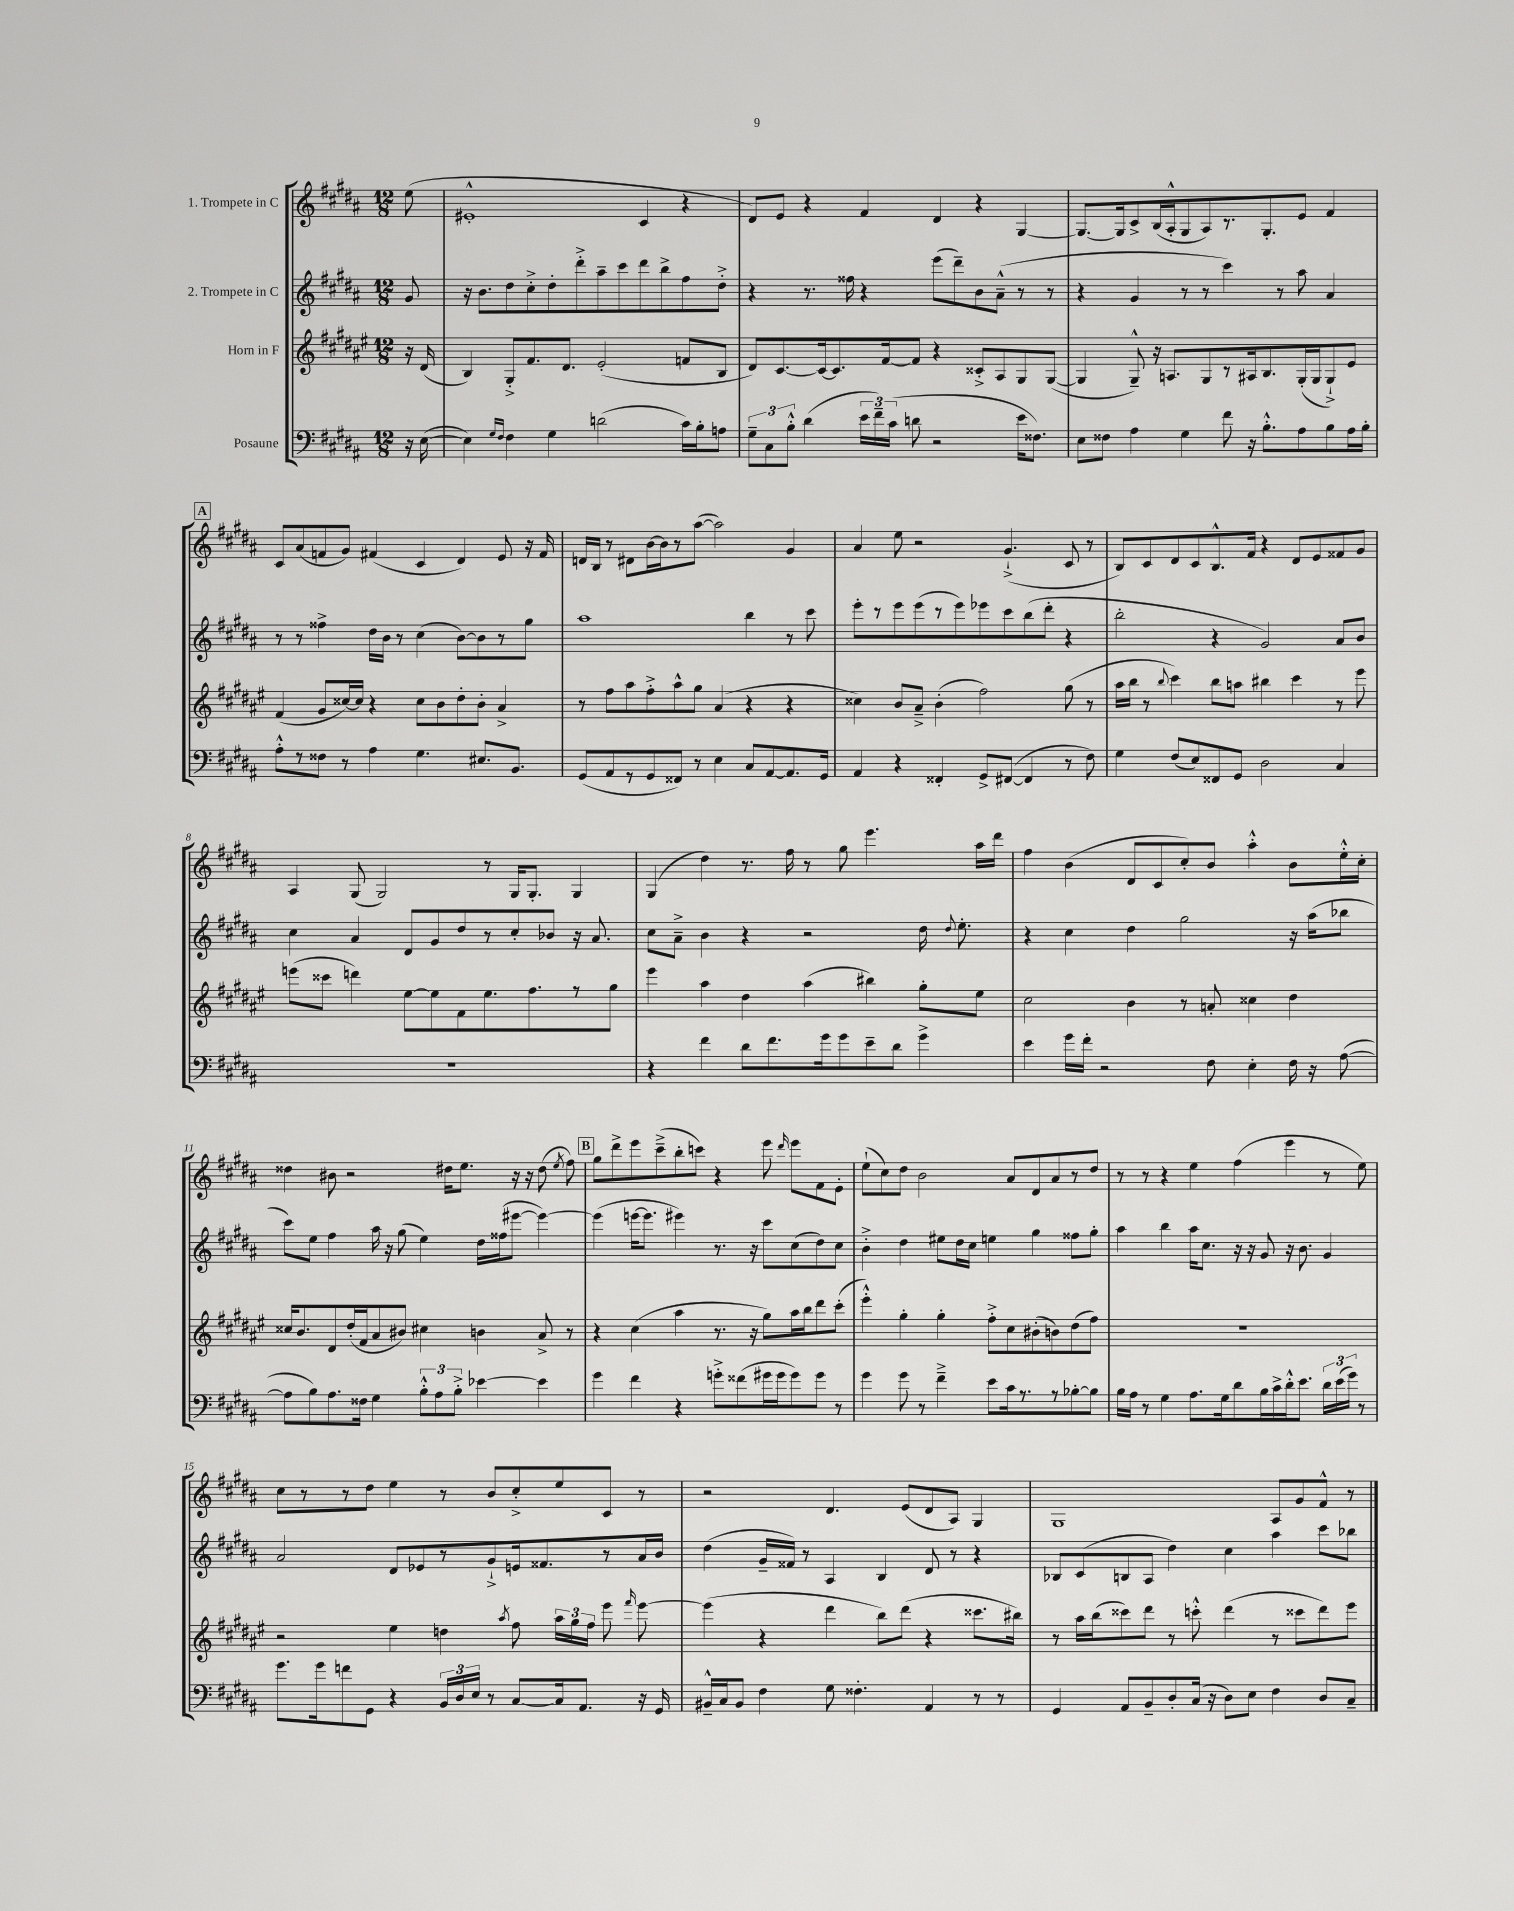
<<
\new StaffGroup <<
\new Staff = "s0" \with { instrumentName = "1. Trompete in C" } {
    \clef treble \key b \major \numericTimeSignature \time 12/8 \partial 8
    \autoBeamOff e''8( |
    eis'1-.-^ cis'4 r4 |
    dis'8[) e'8] r4 fis'4 dis'4 r4 gis4~ |
    gis8.[~ gis16 cis'8-> b16( ais16-.-^ gis8 ais8) r8. gis8.-. e'8] fis'4 |
    \mark \markup { \box "A" } cis'8[ ais'8( f'8 gis'8]) fis'4( cis'4 dis'4) e'8 r16 fis'16 |
    d'16[ b16] r8 dis'8[ b'16~ b'16 r8 ais''8]~( ais''2) gis'4 |
    ais'4 e''8 r2 gis'4.-!->( cis'8 r8 |
    b8[) cis'8 dis'8 cis'8 b8.-^ fis'16] r4 dis'8[ e'8 fisis'8 gis'8] |
    ais4 gis8( gis2) r8 gis16[ gis8.]-. gis4 |
    gis4( dis''4) r8. fis''16 r8 gis''8 e'''4. ais''16[ dis'''16] |
    fis''4 b'4( dis'8[ cis'8 cis''8-.) b'8] ais''4-.-^ b'8[ e''16-.-^ cis''16]-. |
    disis''4 bis'8 r2 dis''16[ e''8.] r16 r16 dis''8( \acciaccatura { e''8 } fis''8) |
    \mark \markup { \box "B" } gis''8[ dis'''8-> e'''8 cis'''8--->( b''8-. c'''8]) r4 e'''8 \grace { dis'''16 } e'''8[ fis'8 e'8]-. |
    e''8[-!( cis''8) dis''8] b'2 ais'8[ dis'8 ais'8 r8 dis''8] |
    r8 r8 r4 e''4 fis''4( e'''4 r8 e''8) |
    cis''8[ r8 r8 dis''8] e''4 r8 b'8[ cis''8-.-> e''8 cis'8] r8 |
    r2 dis'4. e'8[( dis'8 ais8]) gis4 |
    gis1 ais8[ gis'8 fis'8]-^ r8 \bar "|." |
}
\new Staff = "s1" \with { instrumentName = "2. Trompete in C" } {
    \clef treble \key b \major \numericTimeSignature \time 12/8 \partial 8
    \autoBeamOff gis'8 |
    r16 b'8.[ dis''8 cis''8-.-> dis''8-. dis'''8-.-> ais''8-- cis'''8 dis'''8 b''8-> fis''8 dis''8]-.-> |
    r4 r8. fisis''16 r4 e'''8[( dis'''8--) b'8 ais'8]---^( r8 r8 |
    r4 gis'4 r8 r8 cis'''4) r8 ais''8 ais'4 |
    \mark \markup { \box "A" } r8 r8 fisis''4-> dis''16[ b'16] r8 cis''4( b'8[~) b'8 r8 gis''8] |
    ais''1 b''4 r8 cis'''8 |
    e'''8[-. r8 e'''8 e'''8( r8 e'''8) ees'''8 cis'''8 b''8( dis'''8]-. r4 |
    b''2-. r4 gis'2) ais'8[ b'8] |
    cis''4 ais'4 dis'8[ gis'8 dis''8 r8 cis''8-. bes'8] r16 ais'8. |
    cis''8[ ais'8]---> b'4 r4 r2 dis''16 \appoggiatura { dis''8 } e''8.-. |
    r4 cis''4 dis''4 gis''2 r16 ais''16[( bes''8] |
    cis'''8[) e''8] fis''4 ais''16 r16 gis''8( e''4) dis''16[ fisis''16( eis'''8]~ eis'''4~) |
    \mark \markup { \box "B" } eis'''4( e'''16[~ e'''8.] eis'''4) r8. r16 cis'''8[ cis''8( dis''8) cis''8] |
    b'4-.-> dis''4 eis''8[ dis''16 cis''16] e''4 gis''4 fisis''8[ gis''8]-. |
    ais''4 b''4 ais''16[ cis''8.] r16 r16 gis'8 r16 b'8. gis'4 |
    ais'2 dis'8[ ees'8 r8 gis'8-!-> e'16 fisis'8. r8 ais'16 b'16] |
    dis''4( gis'16[-- fisis'16]) r8 ais4 b4 dis'8 r8 r4 |
    bes8[ cis'8( b8 ais8] dis''4) cis''4 ais''4 cis'''8[ bes''8] \bar "|." |
}
\new Staff = "s2" \with { instrumentName = "Horn in F" } {
    \clef treble \key fis \major \numericTimeSignature \time 12/8 \partial 8
    \autoBeamOff r16 dis'16( |
    b4) gis8[-.-> fis'8. dis'8.] eis'2-.( f'8[ b8] |
    dis'8[) cis'8.~ cis'16~ cis'8. fis'16~ fis'8] r4 cisis'8[-.-> ais8 gis8 gis8]~( |
    gis4 gis8---^) r16 a8.[ gis8 r8 ais16 b8. gis16-.( gis16 gis8-!->) eis'8] |
    \mark \markup { \box "A" } fis'4( gis'8[ cisis''16~) cisis''16] r4 cisis''8[ b'8 dis''8-. b'8]-. ais'4-> |
    r8 fis''8[ ais''8 fis''8-.-> ais''8-^ gis''8] ais'4( r4 r4 |
    cisis''4) b'8[ ais'8]---> b'4-.( fis''2) gis''8( r8 |
    ais''16[ b''16] r8 \appoggiatura { b''8 } cis'''4) b''8[ a''8] bis''4 cis'''4 r8 eis'''8 |
    e'''8[( cisis'''8] d'''4) eis''8[~ eis''8 fis'8 eis''8. fis''8. r8 gis''8] |
    eis'''4 ais''4 dis''4 ais''4( bis''4) gis''8[-. eis''8] |
    cis''2 b'4 r8 a'8-. cisis''4 dis''4 |
    cisis''16[ b'8. dis'8 dis''16-.( fis'16 ais'8 bis'8]) cis''4 b'4 ais'8-> r8 |
    \mark \markup { \box "B" } r4 cis''4( ais''4 r8. r16 gis''8[) ais''16 b''16 dis'''8 cis'''8]-.( |
    eis'''4-.-^) gis''4-. gis''4-. fis''8[-.-> cis''8 bis'8-.( b'8) dis''8( fis''8]) |
    R1. |
    r2 eis''4 d''4 \acciaccatura { ais''8 } fis''8 \tuplet 3/2 { ais''16[ gis''16 fis''16] } eis'''8 \grace { fis'''16 } eis'''8~ |
    eis'''4( r4 dis'''4 b''8[) dis'''8]( r4 cisis'''8.[ bis''16]) |
    r8 ais''16[ b''16( cisis'''8) dis'''8] r8 c'''8-.-^ dis'''4( r8 cisis'''8[ dis'''8) eis'''8] \bar "|." |
}
\new Staff = "s3" \with { instrumentName = "Posaune" } {
    \clef bass \key b \major \numericTimeSignature \time 12/8 \partial 8
    \autoBeamOff r16 e16~( |
    e4) \grace { gis16[ fis16] } fis4 gis4 d'2( cis'16[) b16-. a8] |
    \tuplet 3/2 { gis8[-- cis8 b8]-.-^ } dis'4( \tuplet 3/2 { e'16[ fis'16--) cis'16]( } d'8 r2 e'16[ fisis8.]) |
    e8[ fisis8] ais4 gis4 fis'8 r16 b8.[-.-^ ais8 b8 ais16 b16]-. |
    \mark \markup { \box "A" } ais8[-.-^ r8 fisis8] r8 ais4 gis4. eis8.[ b,8.] |
    gis,8[( ais,8 r8 gis,8 fisis,8]) r8 e4 cis8[ ais,8~ ais,8. gis,16] |
    ais,4 r4 fisis,4-. gis,8[-> fis,8]~( fis,4 r8 fis8) |
    gis4 fis8[( e8) fisis,8 gis,8] dis2 cis4 |
    R1. |
    r4 fis'4 dis'8[ fis'8. gis'16 gis'8 e'8-- dis'8] gis'4-> |
    e'4 gis'16[ fis'16]-. r2 fis8 e4-. fis16 r16 ais8~( |
    ais8[ b8) ais8. fisis16] gis4 \tuplet 3/2 { b8[-.-^ ais8 b8]-.-> } ees'4~ ees'4 |
    \mark \markup { \box "B" } gis'4 fis'4 r4 g'8[-.-> fisis'8( gis'16 gis'16 gis'8) gis'8] r8 |
    gis'4 gis'8 r8 fis'4---> e'8[ cis'16 r8. r8 bes8~-. bes8] |
    b16[ ais16] r8 gis4 ais8.[ gis16 dis'8 b16 cis'16-> dis'16-.-^ e'8.] \tuplet 3/2 { dis'16[ e'16( gis'16]) } r8 |
    gis'8.[ gis'16 f'8 gis,8] r4 \tuplet 3/2 { b,16[ dis16 e16] } r8 cis8[~ cis16 ais,8.] r16 gis,16 |
    bis,16[---^ cis16 bis,8] fis4 gis8 fisis4.-. ais,4 r8 r8 |
    gis,4 ais,8[ b,8-- dis8-. cis16]( r16 dis8[) e8] fis4 dis8[ cis8]-- \bar "|." |
}
>>
>>
